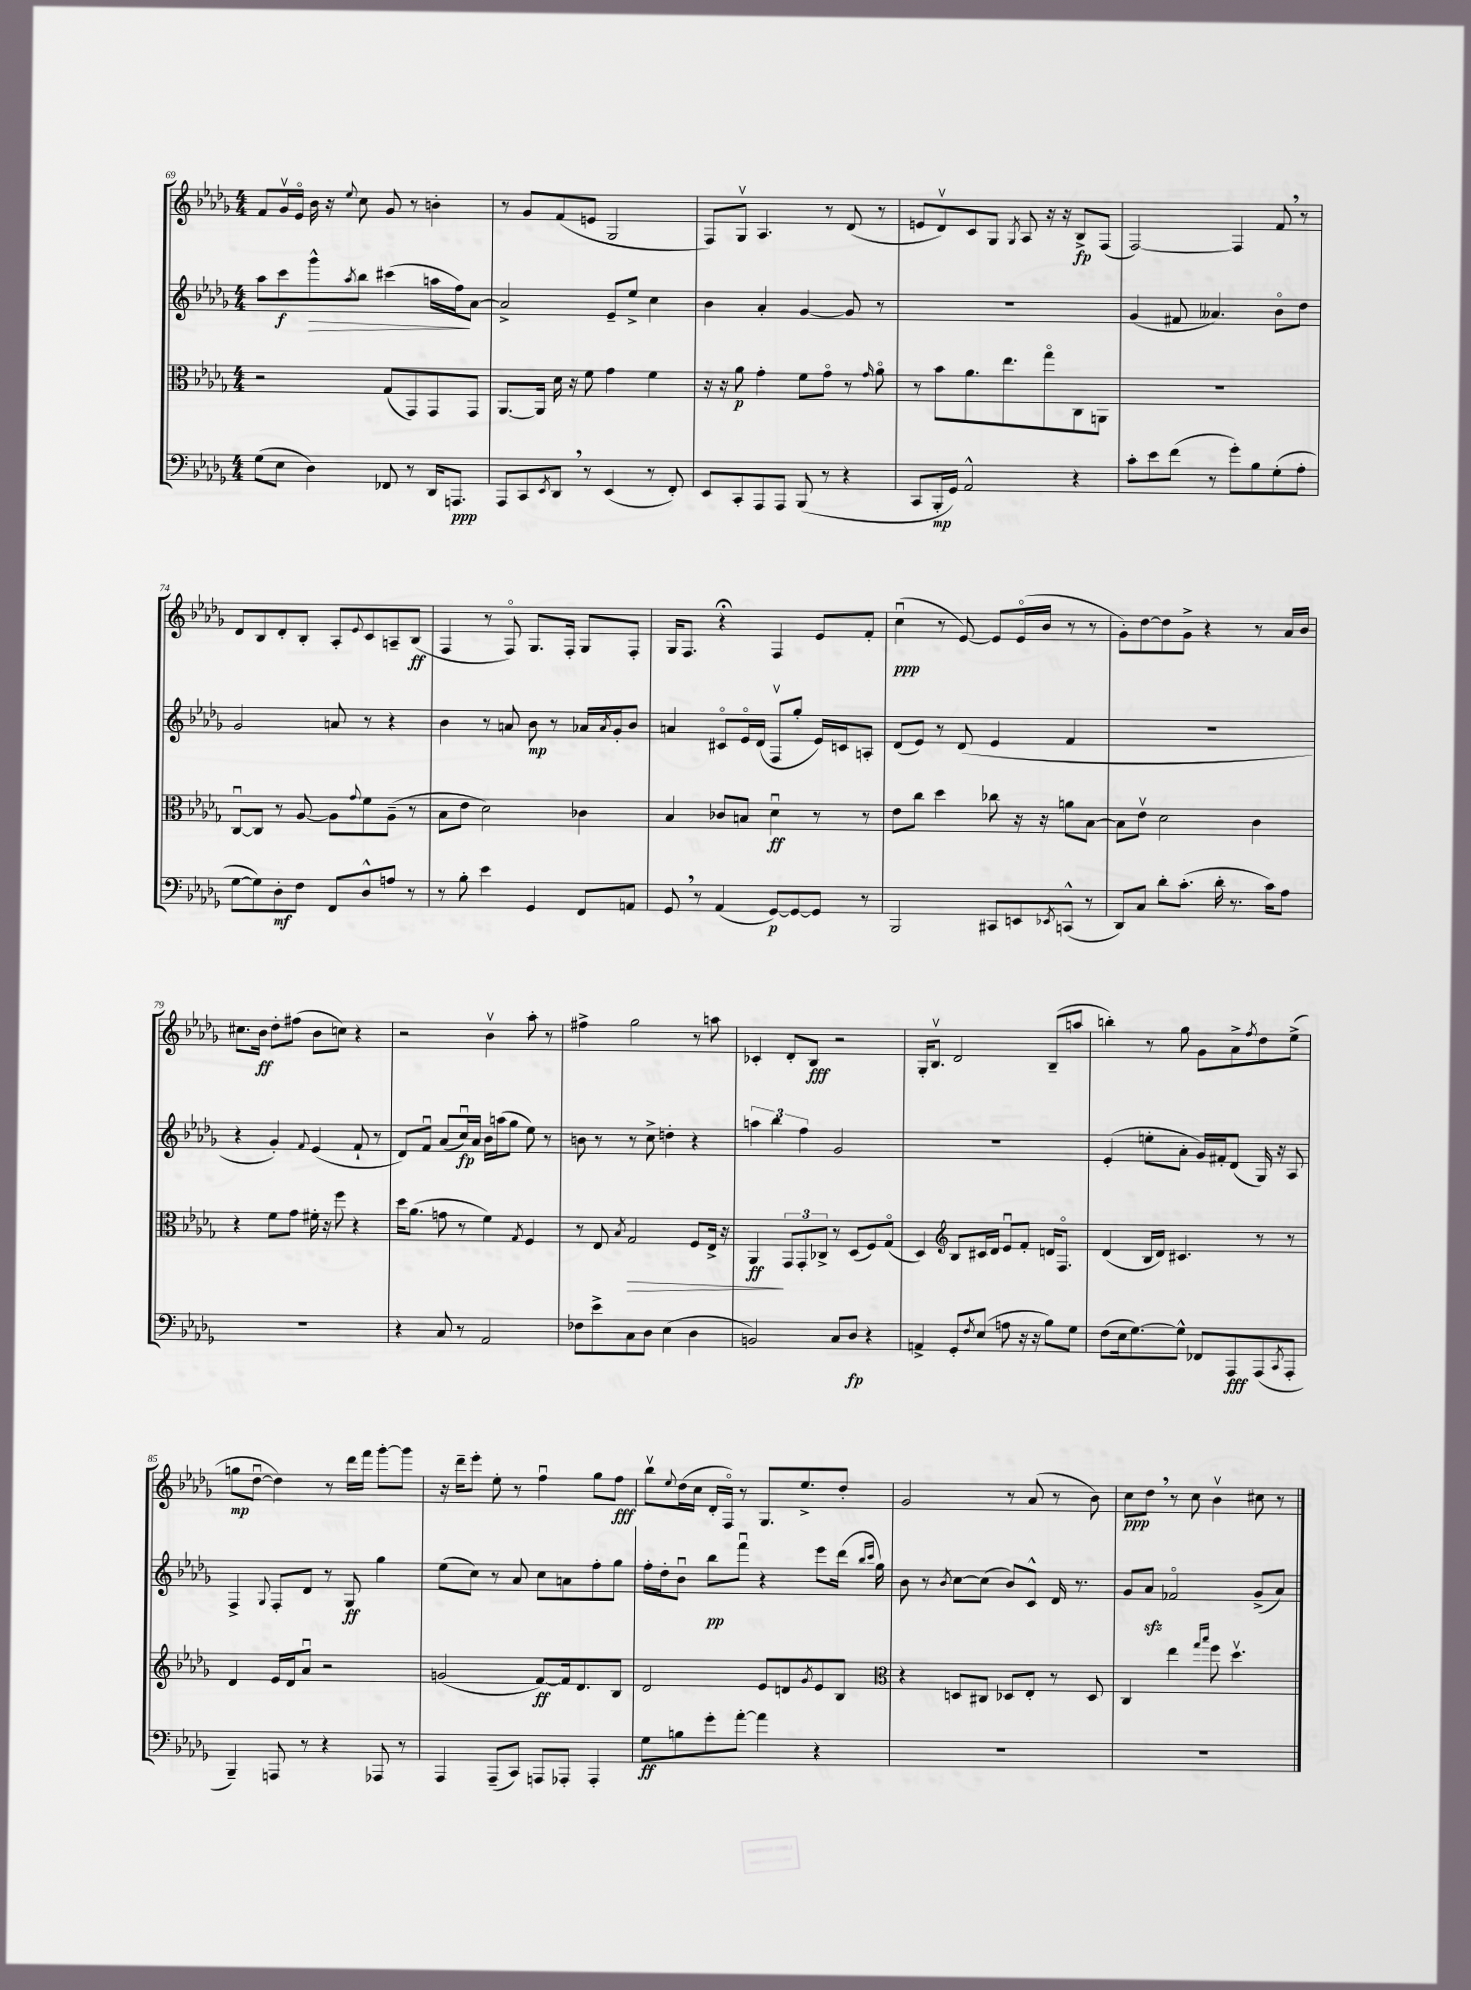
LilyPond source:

<<
\new StaffGroup <<
\new Staff = "s0" {
    \clef treble \key des \major \numericTimeSignature \time 4/4
    f'8 ges'16\upbow ees'16\flageolet bes'16 r16 \appoggiatura { ees''8 } c''8 ges'8 r8 b'4-. |
    r8 ges'8 f'8( e'8 ges2 |
    f8) ges8\upbow aes4. r8 des'8( r8 |
    e'8 des'8\upbow) c'8 ges8 \acciaccatura { ges8 } aes8 r16 r16 bes8->\fp f8( |
    f2~) f4 f'8 \breathe r8 |
    des'8 bes8 des'8-. bes8-. aes8-. \appoggiatura { ees'8 } c'8 a8-- bes8\ff( |
    f4 r8 f8\flageolet) ges8. f16-. ges8 f8-. |
    ges16 f8. r4\fermata f4 ees'8 f'8-. |
    c''4\downbow\ppp( r8 ees'8~) ees'8 ees'16\flageolet( bes'16 r8 r8 |
    ges'8-.) des''8~ des''8 ges'8-> r4 r8 aes'16 bes'16 |
    cis''8. bes'16\ff des''8-. fis''8( bes'8 c''8) r4 |
    r2 bes'4\upbow aes''8-. r8 |
    fis''4-> ges''2 r8 a''8 |
    ces'4-. des'8-. bes8\fff r2 |
    ges16-. bes8.\upbow des'2 bes8--( a''8 |
    b''4-.) r8 ges''8 ges'8 aes'8-> \acciaccatura { f''8 } des''8 ees''8->( |
    g''8\mp des''8~\downbow des''4) r8 des'''16 f'''16 ges'''8~-. ges'''8 |
    r16 des'''16-- ees'''8-. ees''8-. r8 f''4\downbow ges''8 f''8\fff |
    bes''8\upbow \appoggiatura { ees''8 } des''16( c''16 des'16-. f16\flageolet) r8 ges8. ees''8.-> des''8-. |
    ges'2 r8 aes'8( r8 bes'8) |
    c''8\ppp des''8 \breathe r8 c''8 bes'4\upbow cis''8 r8 \bar "|." |
}
\new Staff = "s1" {
    \clef treble \key des \major \numericTimeSignature \time 4/4
    aes''8 c'''8\f ges'''8-^\> \acciaccatura { aes''8 } bes''8 cis'''4( a''16 f''16\!) aes'8~ |
    aes'2-> ees'8-- ees''8-> c''4 |
    bes'4 aes'4-. ges'4~ ges'8 r8 |
    R1 |
    ges'4( fis'8 aeses'4.) bes'8\flageolet des''8 |
    ges'2 a'8 r8 r4 |
    bes'4 r8 a'8 bes'8\mp r8 aes'16 \acciaccatura { aes'8 } ges'16-. bes'8 |
    a'4 cis'8\flageolet ees'16\flageolet des'16( f8\upbow ges''8-. ees'16) c'16 a8-. |
    des'8( ees'8) r8 des'8( ees'4 f'4 |
    R1 |
    r4 ges'4-.) \appoggiatura { f'8 } ees'4( f'8-! r8 |
    des'8) f'8\downbow aes'8( c''16\downbow\fp) aes'16 bes'16 a''16( ges''8 ees''8) r8 |
    b'8 r8 r8 c''8-> d''4-. r4 |
    \tuplet 3/2 { a''4 bes''4 f''4 } ges'2 |
    R1 |
    ees'4-.( e''8-. aes'8-. ges'16) fis'16-. des'8( ges16) r16 aes8 |
    f4-> \appoggiatura { ges8 } f8-. des'8 r8 ges8\ff ges''4 |
    ees''8( c''8) r8 aes'8 c''8 a'8 f''8-. ges''8 |
    f''16-. des''16-. bes'8\downbow bes''8\pp f'''8\downbow r4 ees'''8 des'''16( \grace { bes''16 c'''16 } ges''16) |
    bes'8 r8 \acciaccatura { bes'8 } c''8~ c''8( bes'8) c'8-^ des'16 r8. |
    ges'8 aes'8\sfz fes'2\flageolet ges'8->( aes'8) \bar "|." |
}
\new Staff = "s2" {
    \clef alto \key des \major \numericTimeSignature \time 4/4
    r2 ges8( ges,8) ges,8 ges,8 |
    aes,8.~ aes,16 des'16 r16 f'8 ges'4 f'4 |
    r16 r16 aes'8\p ges'4-. f'8 ges'8\flageolet r8 \grace { ges'16 } aes'8\flageolet |
    r8 bes'8 aes'8. ees''8. ges''8\flageolet c8 a,8 |
    R1 |
    c8~\downbow c8 r8 aes8~ aes8 \appoggiatura { ges'8 } f'8 aes8--( r8 |
    bes8 ees'8 des'2) ces'4 |
    bes4 ces'8 b8 des'4\downbow\ff r8 r8 |
    ees'8 c''8 des''4 ces''8 r16 r16 a'8 bes8~ |
    bes8 ees'8\upbow des'2 c'4 |
    r4 f'8 ges'8 fis'16-. r16 f''8 r4 |
    des''16 aes'8.( g'8 r8 f'4) \acciaccatura { ges8 } f4 |
    r8 ees8 \acciaccatura { bes8 } ges2\> f8 ees16-> r16 |
    aes,4\ff\! \tuplet 3/2 { ges,8 ges,8-. ces8-> } r8 des8( f8) ges8\flageolet( |
    des4) \clef treble bes8 cis'16 des'16 ees'8\downbow f'8-. d'16 f8.\flageolet |
    des'4( bes16 des'16) cis'4. r8 r8 |
    des'4 ees'16 des'16 aes'8\downbow r2 |
    g'2( f'8~\ff) f'16 des'8. bes8 |
    des'2 ees'8 d'8 \acciaccatura { ges'8 } ees'8 bes8 |
    \clef alto r4 d8 cis8 des8 ees8-. r8 des8 |
    c4 ees''4 \grace { ges''16 bes''16 } f''8 des''4.\upbow \bar "|." |
}
\new Staff = "s3" {
    \clef bass \key des \major \numericTimeSignature \time 4/4
    ges8( ees8 des4) fes,8 r8 des,16 a,,8.\ppp |
    aes,,8 c,8 \acciaccatura { ees,8 } des,8 \breathe r8 ees,4( r8 f,8-.) |
    ees,8 c,8-. aes,,8 aes,,8 bes,,8( r8 r4 |
    c,8 bes,,16-.\mp ges,16) aes,2-^ r4 |
    c'8-. ees'8 f'8( r8 ges'8-.) bes8 ges8-.( aes8-. |
    ges8~ ges8) des8-.\mf f8 f,8 des8-^ a8 r8 |
    r8 bes8-. ees'4 ges,4 f,8 a,8 |
    ges,8 \breathe r8 aes,4( ges,8~\p) ges,8~ ges,8 r8 |
    bes,,2 cis,8 e,8 \acciaccatura { ees,8 } c,8-^( r8 |
    des,8) c8 des'8-. c'8.-.( des'16-. r8. c'16) aes8 |
    R1 |
    r4 c8 r8 aes,2 |
    fes8 ees'8-> c8 des8 ees4( des4 |
    b,2) c8 des8\fp r4 |
    a,4-> ges,8-. \acciaccatura { f8 } ees8( a8 r16 r16 bes8) ges8 |
    f8( ees16 ges8.~) ges8-^ fes,8 aes,,8\fff aes,,8( \acciaccatura { c,8 } aes,,8-. |
    bes,,4--) a,,8 r8 r4 aes,,8 r8 |
    aes,,4 aes,,8--( c,8) a,,8 aes,,8-. aes,,4-. |
    ges8\ff b8 ges'8-. aes'8~-. aes'4 r4 |
    R1 |
    R1 \bar "|." |
}
>>
>>
\layout { \context { \Score currentBarNumber = #69 } }
